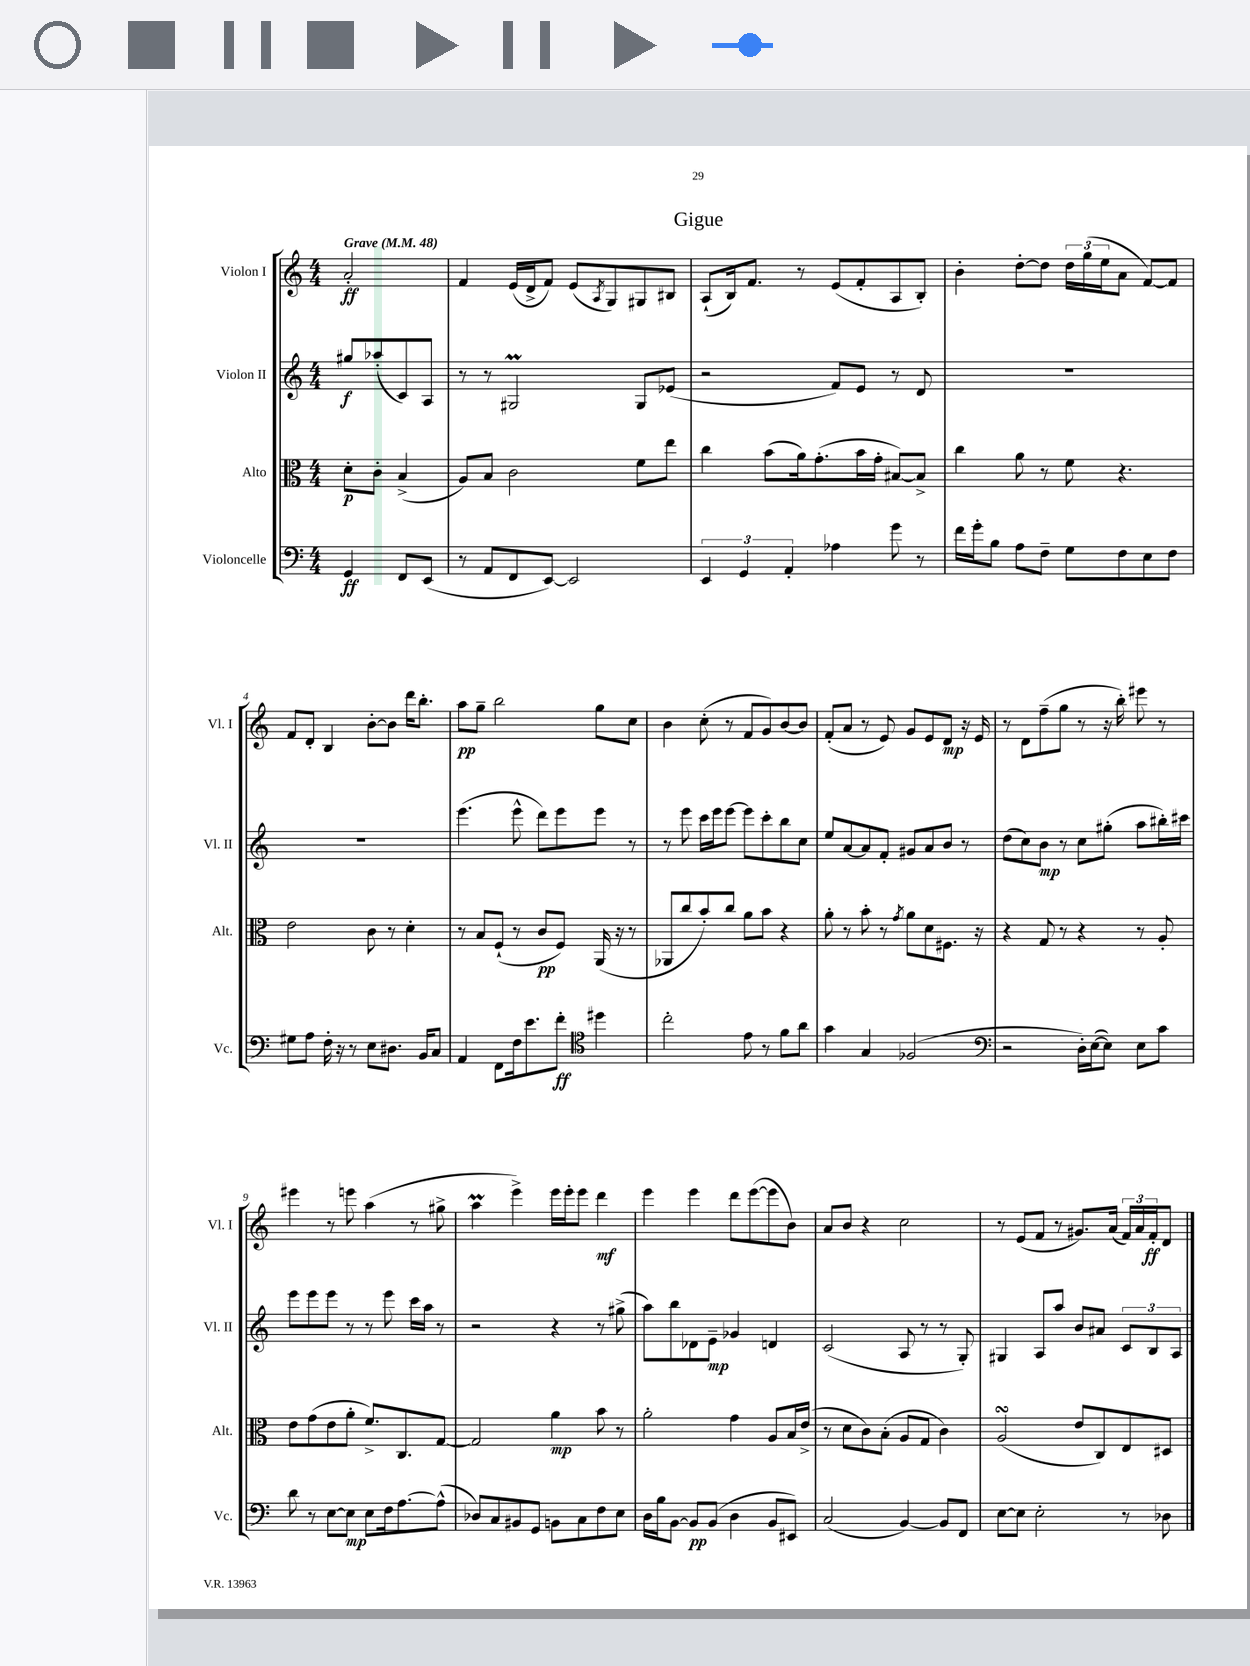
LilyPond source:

\header { title = "Gigue" }
<<
\new StaffGroup <<
\new Staff = "s0" \with { instrumentName = "Violon I" shortInstrumentName = "Vl. I" } {
    \clef treble \key c \major \numericTimeSignature \time 4/4 \partial 2 \tempo "Grave" 4 = 48
    a'2-.\ff |
    f'4 e'16( d'16-> f'8) e'8( \acciaccatura { a8 } g8) gis8 bis8 |
    a8-!( b16) f'8. r8 e'8( f'8-. a8 b8-.) |
    b'4-. d''8~-. d''8 \tuplet 3/2 { d''16 g''16( e''16 } a'8 f'8~) f'8 |
    f'8 d'8-. b4 b'8~-. b'8 d'''16 b''8.-. |
    a''8\pp g''8-- b''2 g''8 c''8 |
    b'4 c''8-.( r8 f'8 g'8) b'8~ b'8 |
    f'8-.( a'8 r8 e'8) g'8 e'8 d'8\mp r16 e'16 |
    r8 d'8 f''8--( g''8 r8 r16 b''16-.) eis'''8 r8 |
    eis'''4 r8 e'''8 a''4( r8 gis''8-> |
    a''4\prall e'''4->) e'''16 e'''16-. e'''8 d'''4\mf |
    e'''4 e'''4 d'''8 e'''8~( e'''8 b'8) |
    a'8 b'8 r4 c''2 |
    r8 e'8( f'8 r8 gis'8.) a'16( \tuplet 3/2 { f'16) a'16 f'16-.\ff } d'8 \bar "|." |
}
\new Staff = "s1" \with { instrumentName = "Violon II" shortInstrumentName = "Vl. II" } {
    \clef treble \key c \major \numericTimeSignature \time 4/4 \partial 2
    gis''8\f aes''8-.( c'8) a8 |
    r8 r8 gis2\prall gis8 ees'8( |
    r2 f'8) e'8 r8 d'8 |
    R1 |
    R1 |
    e'''4.( e'''8-^ d'''8) e'''8 e'''8 r8 |
    r8 e'''8 c'''16 e'''16 e'''8~ e'''8 c'''8-. b''8 c''8 |
    e''8 a'8~ a'8 f'8-. gis'8 a'8 b'8 r8 |
    d''8( c''8) b'8\mp r8 c''8 gis''8-.( a''8 bis''16-.) cis'''16 |
    e'''8 e'''8 e'''8 r8 r8 e'''8 c'''16 a''16 r8 |
    r2 r4 r8 gis''8->( |
    a''8) b''8 des'8 e'8--\mp ges'4 d'4 |
    c'2( a8 r8 r8 g8-.) |
    gis4 a8 a''8 b'8 ais'8 \tuplet 3/2 { c'8 b8 a8 } \bar "|." |
}
\new Staff = "s2" \with { instrumentName = "Alto" shortInstrumentName = "Alt." } {
    \clef alto \key c \major \numericTimeSignature \time 4/4 \partial 2
    d'8-.\p c'8-. b4->( |
    a8) b8 c'2 f'8 e''8 |
    c''4 b'8( a'16) g'8.-.( b'16 g'16-. bis8~) bis8-> |
    c''4 a'8 r8 f'8 r4. |
    e'2 c'8 r8 d'4-. |
    r8 b8 f8-!( r8 c'8\pp f8) a,16( r16 r8 |
    aes,8 c''8 b'8-.) c''8 a'8 b'8 r4 |
    a'8-. r8 b'8-. r8 \acciaccatura { g'8 } a'8 d'8 fis8. r16 |
    r4 g8 r8 r4 r8 a8-. |
    e'8 g'8( e'8 a'8-. f'8.->) c8. g8~ |
    g2 a'4\mp b'8 r8 |
    a'2-. g'4 a8 b16 e'16->( |
    r8 d'8 c'8) b8-.( a8 g8 c'4) |
    a2\turn( e'8 c8) e8 dis8 \bar "|." |
}
\new Staff = "s3" \with { instrumentName = "Violoncelle" shortInstrumentName = "Vc." } {
    \clef bass \key c \major \numericTimeSignature \time 4/4 \partial 2
    g,4\ff f,8 e,8( |
    r8 a,8 f,8 e,8~) e,2 |
    \tuplet 3/2 { e,4 g,4 a,4-. } aes4 g'8 r8 |
    f'16 g'16-. b8 a8 f8-- g8 f8 e8 f8 |
    gis8 a8 f16-. r16 r8 e8 dis8. b,16 c8 |
    a,4 f,8 f16 e'8. f'8-.\ff \clef tenor dis''4 |
    c''2-. e'8 r8 f'8 a'8 |
    g'4 g4 fes2( |
    \clef bass r2 d16-.) e16~( e8) e8 c'8 |
    d'8 r8 e8~ e8\mp e8 f16 a8.~ a8-^( |
    des8) c8 bis,8 g,8 b,8 c8 f8 e8 |
    d16 b16 b,8~ b,8\pp b,8( d4 b,8 eis,8) |
    c2( b,4~) b,8 f,8 |
    e8~ e8 e2-. r8 des8 \bar "|." |
}
>>
>>
